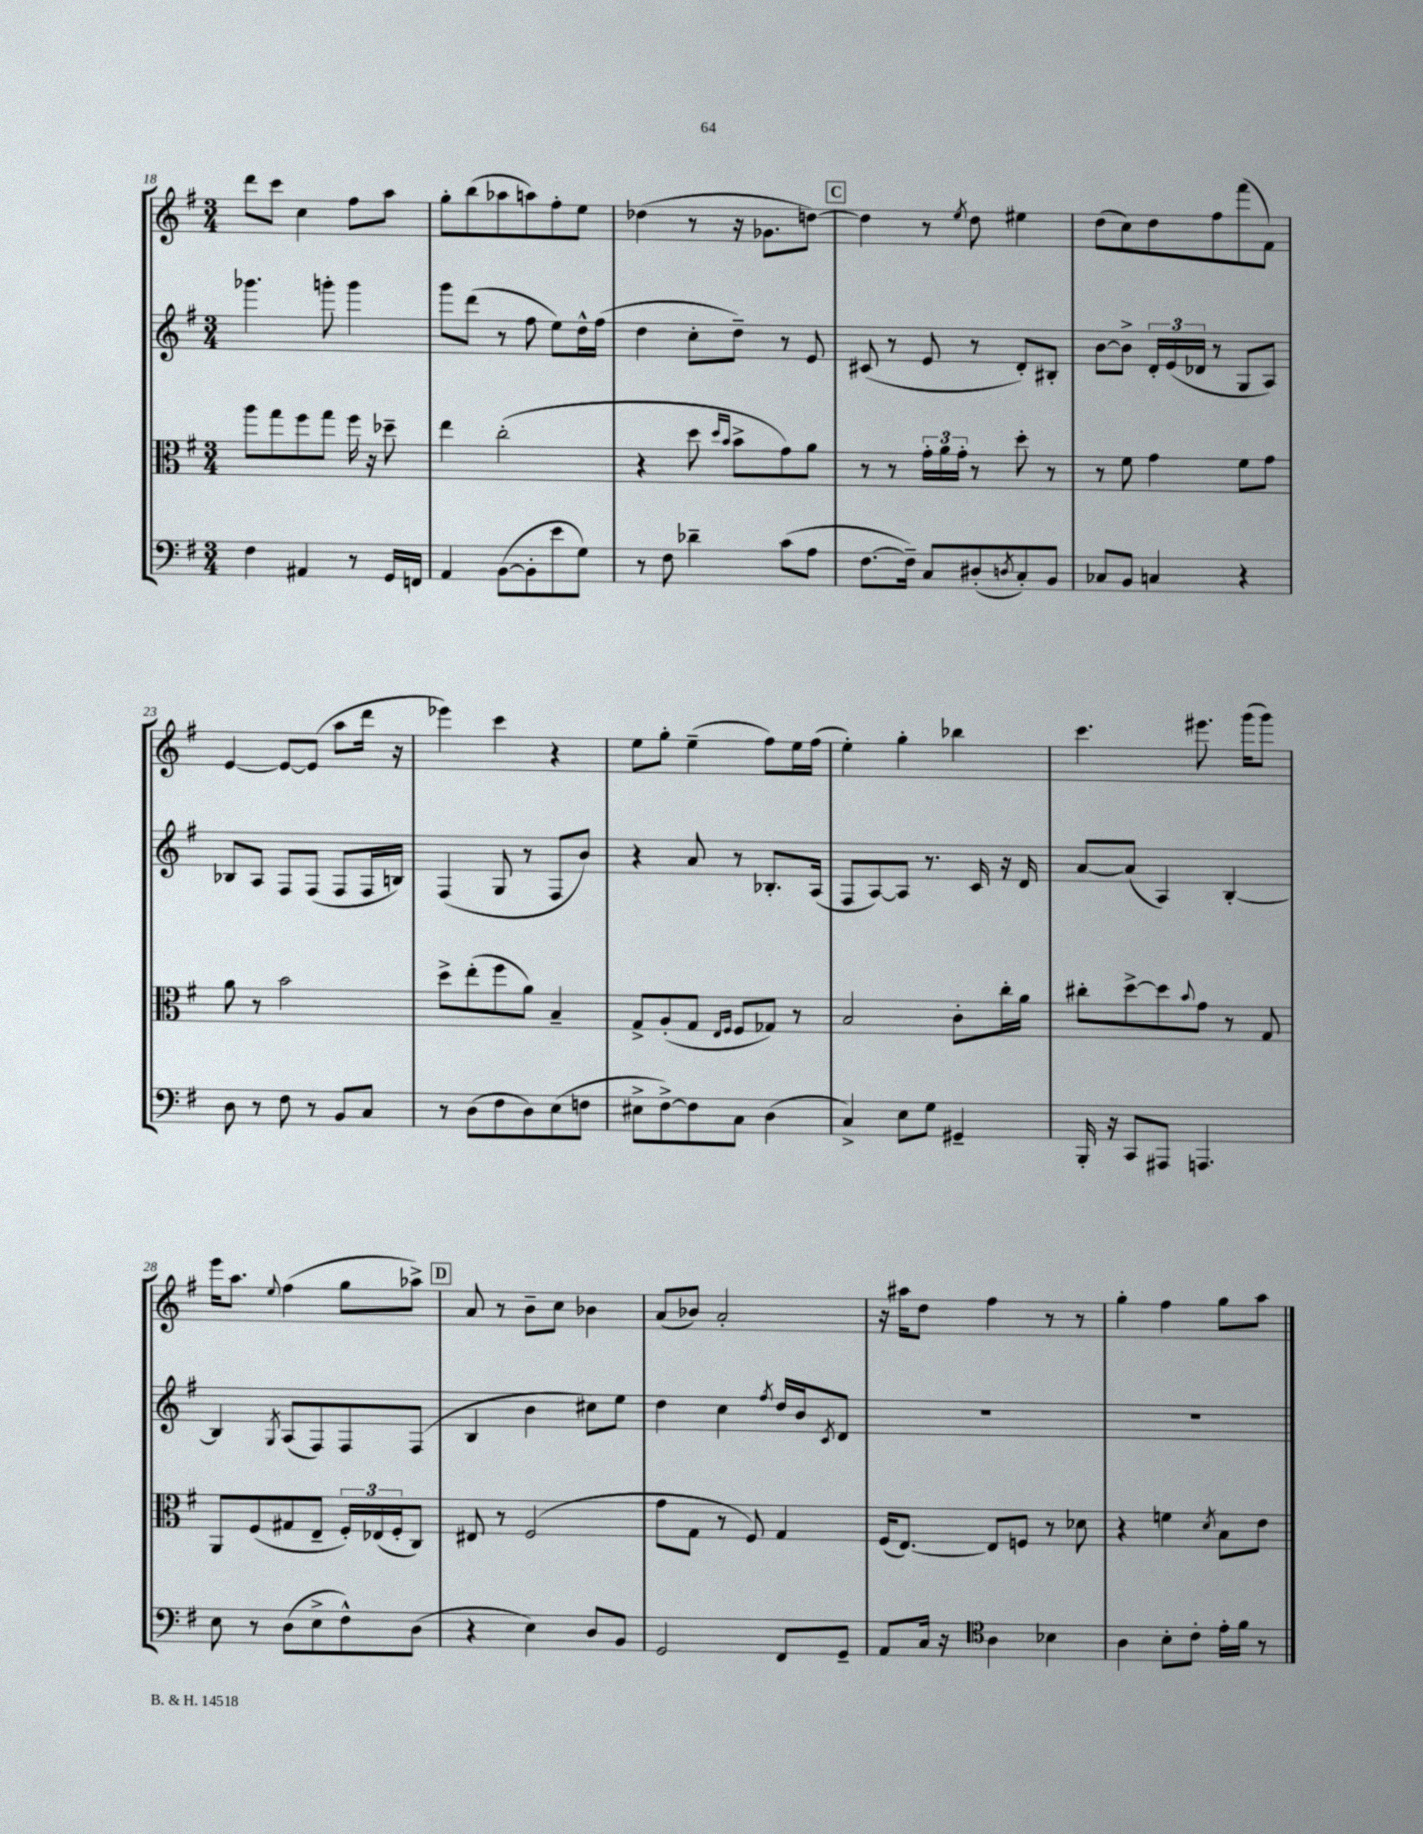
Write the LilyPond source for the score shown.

<<
\new StaffGroup <<
\new Staff = "s0" {
    \clef treble \key g \major \numericTimeSignature \time 3/4
    d'''8 c'''8 c''4 fis''8 a''8 |
    g''8-. b''8( aes''8 a''8) fis''8-. e''8 |
    des''4( r8 r16 ges'8. d''8~) |
    \mark \markup { \box "C" } d''4 r8 \acciaccatura { e''8 } d''8 eis''4 |
    d''8( c''8) d''8 fis''8 fis'''8( fis'8) |
    e'4~ e'8~ e'8( a''8 d'''16 r16 |
    ees'''4) c'''4 r4 |
    e''8 g''8-. e''4--( fis''8) e''16 fis''16( |
    e''4-.) g''4-. bes''4 |
    c'''4. eis'''8. g'''16( g'''8) |
    e'''16 a''8. \appoggiatura { e''8 } fis''4( g''8 aes''8->) |
    \mark \markup { \box "D" } a'8 r8 b'8-- c''8 bes'4 |
    a'8( bes'8) a'2-. |
    r16 ais''16 d''8 fis''4 r8 r8 |
    g''4-. fis''4 g''8 a''8 \bar "|." |
}
\new Staff = "s1" {
    \clef treble \key g \major \numericTimeSignature \time 3/4
    ges'''4. g'''8-. g'''4 |
    g'''8 d'''8( r8 fis''8 e''8) d''16-^ fis''16( |
    d''4 c''8-. d''8--) r8 e'8 |
    \mark \markup { \box "C" } cis'8( r8 e'8 r8 d'8-.) bis8-. |
    b'8~ b'8-> \tuplet 3/2 { d'16-. e'16( des'16 } r8 g8 a8) |
    bes8 a8 fis8 fis8( fis8 fis16 b16) |
    fis4( g8 r8 fis8 b'8) |
    r4 a'8 r8 bes8.-. a16( |
    fis8 a8~) a8 r8. c'16 r16 d'16 |
    a'8~ a'8( a4) b4~-. |
    b4 \acciaccatura { g8 } a8( fis8) fis8 fis8( |
    \mark \markup { \box "D" } b4 b'4 cis''8) e''8 |
    d''4 c''4 \acciaccatura { fis''8 } d''16 b'16 \acciaccatura { c'8 } d'8 |
    R2. |
    R2. \bar "|." |
}
\new Staff = "s2" {
    \clef alto \key g \major \numericTimeSignature \time 3/4
    a''8 g''8 fis''8 g''8 fis''16 r16 des''8-- |
    e''4 c''2-.( |
    r4 d''8 \grace { d''16 b'16 } b'8-> g'8) a'8 |
    \mark \markup { \box "C" } r8 r8 \tuplet 3/2 { g'16-. a'16 g'16-. } r8 d''8-. r8 |
    r8 fis'8 g'4 fis'8 g'8 |
    a'8 r8 b'2 |
    d''8-> e''8-.( fis''8 a'8) b4-- |
    g8-> a8-.( g8 \grace { e16 fis16 } fis8 ges8) r8 |
    b2 c'8-. c''16-. a'16 |
    cis''8-. d''8~-> d''8 \appoggiatura { b'8 } g'8 r8 g8 |
    a,8 fis8( gis8 e8-- \tuplet 3/2 { fis16-.) ees16( fis16-. } c8) |
    \mark \markup { \box "D" } eis8 r8 fis2( |
    g'8 g8 r8 fis8) g4 |
    fis16( e8.~) e8 f8 r8 des'8 |
    r4 f'4 \acciaccatura { d'8 } b8 e'8 \bar "|." |
}
\new Staff = "s3" {
    \clef bass \key g \major \numericTimeSignature \time 3/4
    fis4 ais,4 r8 g,16 f,16 |
    a,4 b,8~( b,8-. e'8 g8) |
    r8 fis8 des'4-- c'8( a8 |
    \mark \markup { \box "C" } fis8.~ fis16--) c8 dis8-.( \acciaccatura { d8 } c8-.) b,8 |
    ces8 b,8 c4 r4 |
    d8 r8 fis8 r8 b,8 c8 |
    r8 d8( fis8 d8) e8( f8 |
    eis8-> fis8~->) fis8 c8 d4( |
    c4->) e8 g8 gis,4-- |
    b,,16-. r16 c,8 ais,,8 a,,4. |
    e8 r8 d8( e8-> fis8-^) d8( |
    \mark \markup { \box "D" } r4 e4) d8 b,8 |
    g,2 fis,8 g,8-- |
    a,8 c16 r16 \clef tenor a4 bes4 |
    a4 b8-. c'8-. e'16-. fis'16 r8 \bar "|." |
}
>>
>>
\layout { \context { \Score currentBarNumber = #18 } }
